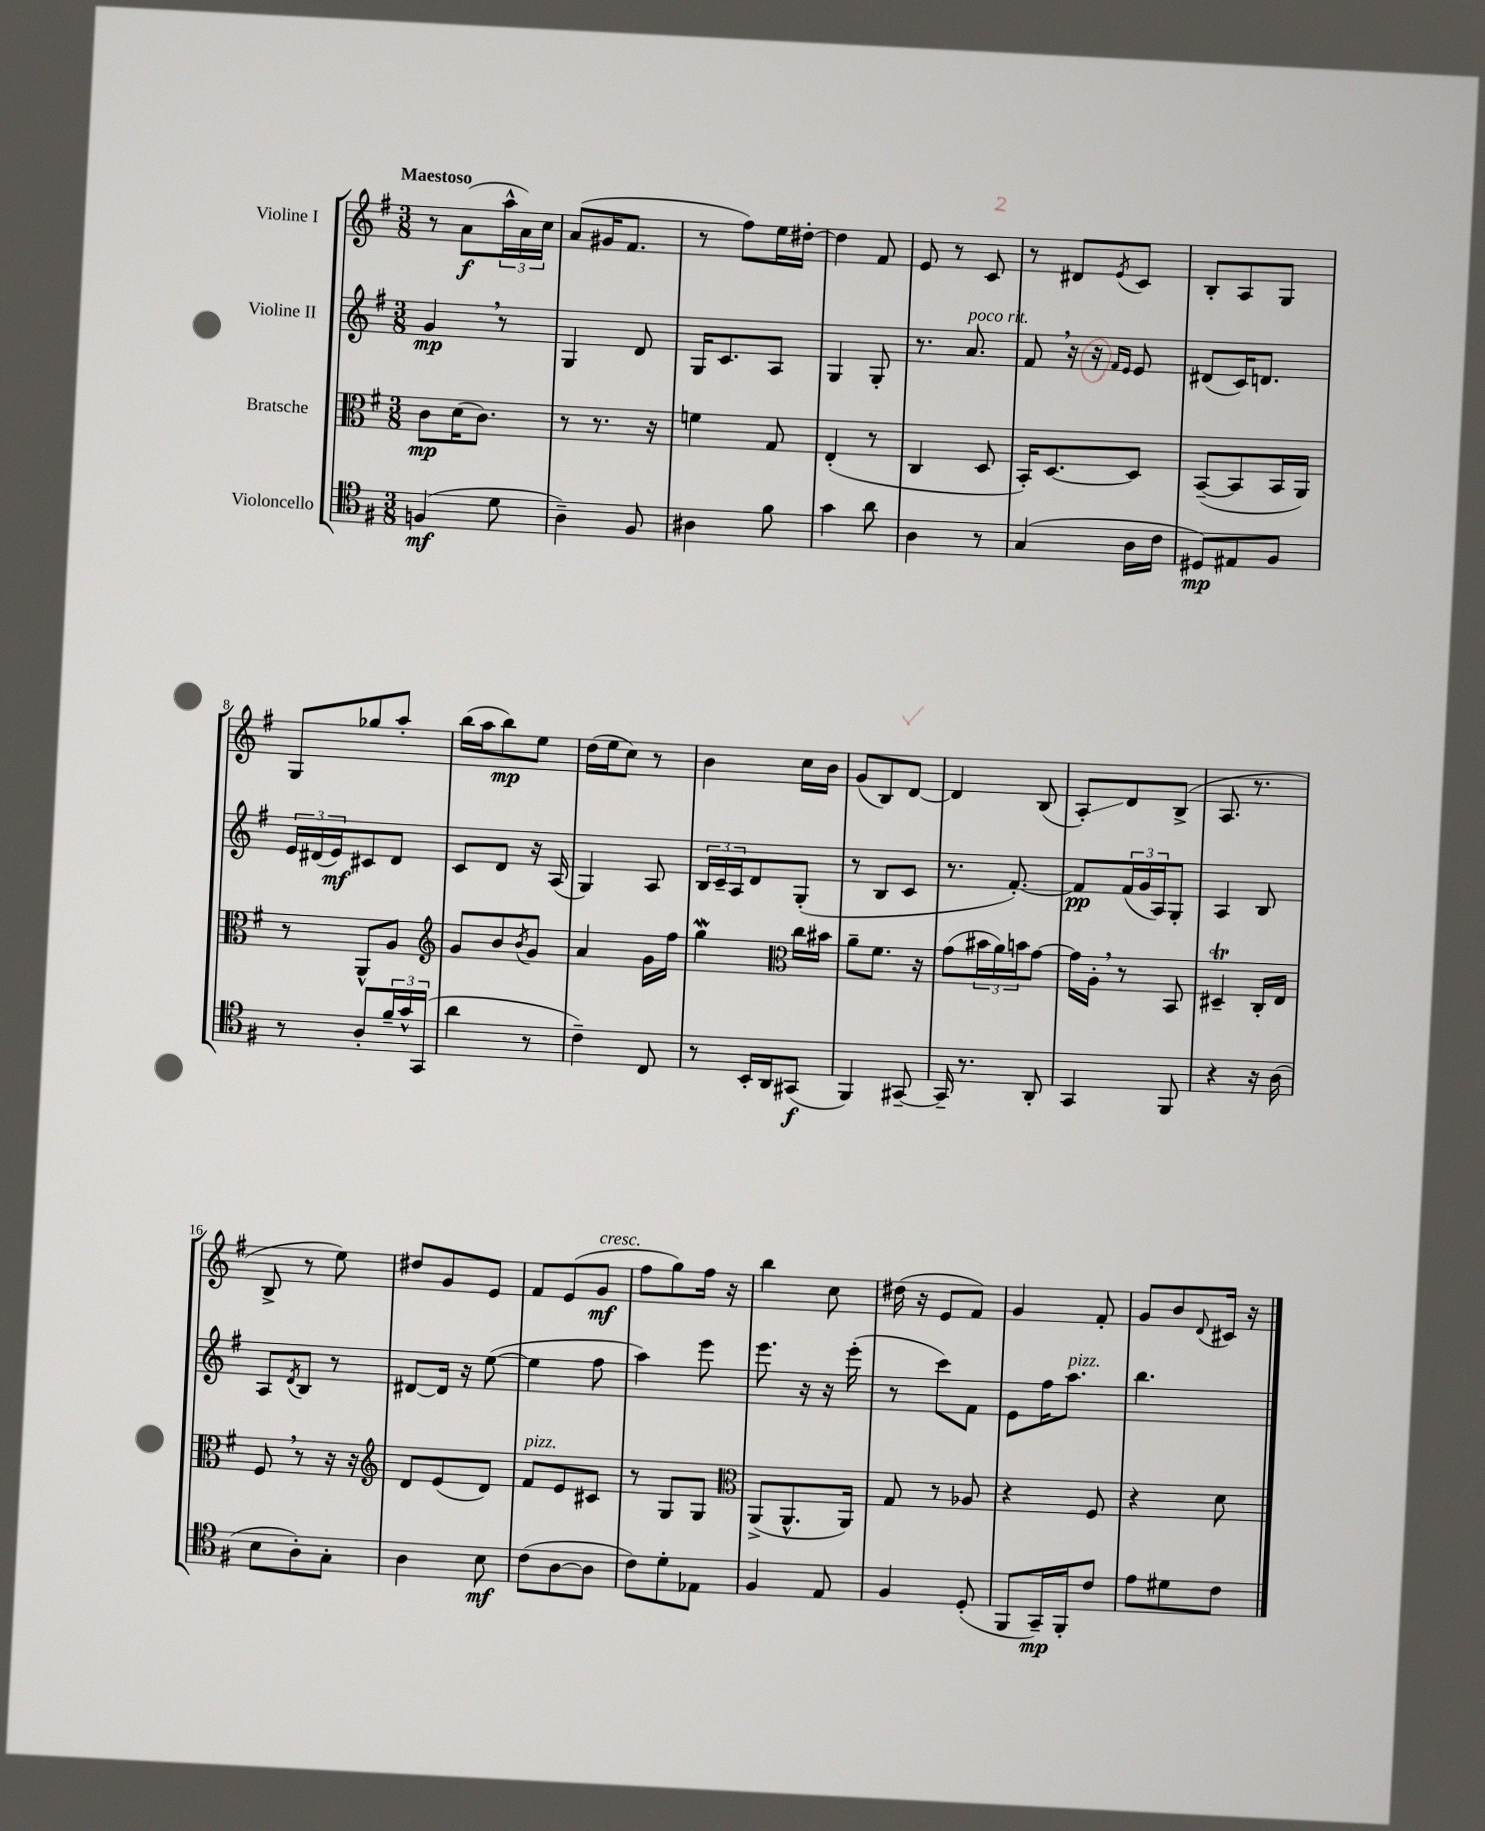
<<
\new StaffGroup <<
\new Staff = "s0" \with { instrumentName = "Violine I" } {
    \clef treble \key g \major \numericTimeSignature \time 3/8 \tempo "Maestoso"
    r8 a'8\f( \tuplet 3/2 { a''16-^ a'16) c''16 } |
    a'8( gis'16 fis'8. |
    r8 fis''8) e''16 dis''16~-. |
    dis''4 fis'8 |
    e'8 r8 c'8 |
    r8 dis'8 \acciaccatura { e'8 } c'8 |
    b8-. a8 g8 |
    g8 ges''8 a''8-. |
    b''16( a''16 b''8\mp) e''8 |
    d''16( e''16 c''8) r8 |
    b'4 c''16 b'16 |
    g'8( b8) d'8~ |
    d'4 b8( |
    a8-.\glissando) d'8 b8->( |
    a8. r8. |
    b8-> r8 e''8) |
    dis''8 g'8 e'8 |
    fis'8 e'8( g'8\mf^\markup { \italic "cresc." } |
    fis''8 g''8) fis''16 r16 |
    b''4 c''8 |
    dis''16( r16 e'8 fis'8) |
    g'4 fis'8-. |
    g'8 b'8 \appoggiatura { d'8 } cis'16 r16 \bar "|." |
}
\new Staff = "s1" \with { instrumentName = "Violine II" } {
    \clef treble \key g \major \numericTimeSignature \time 3/8
    g'4\mp \breathe r8 |
    g4 d'8 |
    g16 c'8. a8 |
    g4 g8-. |
    r8. a'8.^\markup { \italic "poco rit." } |
    fis'8 \breathe r16 r16 \grace { fis'16 e'16 } e'8 |
    dis'8( c'16) d'8. |
    \tuplet 3/2 { e'16 dis'16( e'16\mf) } cis'8 dis'8 |
    c'8 d'8 r16 a16( |
    g4) a8 |
    \tuplet 3/2 { b16 c'16-- a16 } d'8 g8-.( |
    r8 b8 c'8 |
    r8. fis'8.~-.) |
    fis'8\pp \tuplet 3/2 { fis'16( g'16 a16) } g8-. |
    a4 b8 |
    a8 \acciaccatura { d'8 } b8 r8 |
    dis'8~ dis'16 r16 e''8~( |
    e''4 fis''8 |
    a''4) e'''8 |
    e'''8. r16 r16 e'''16-.( |
    r8 c'''8) fis'8 |
    e'8 fis''16 a''8.^\markup { \italic "pizz." } |
    b''4. \bar "|." |
}
\new Staff = "s2" \with { instrumentName = "Bratsche" } {
    \clef alto \key g \major \numericTimeSignature \time 3/8
    c'8\mp d'16( c'8.) |
    r8 r8. r16 |
    f'4 g8 |
    e4-.( r8 |
    c4 d8 |
    b,16-.) d8.~ d8 |
    b,8~--( b,8 b,16 a,16) |
    r8 a,8-^ a8 |
    \clef treble g'8 b'8 \acciaccatura { b'8 } g'8 |
    a'4 g'16 fis''16 |
    g''4\mordent \clef alto c''16 bis'16 |
    a'8-- fis'8. r16 |
    g'8( \tuplet 3/2 { bis'16 a'16) b'16 } g'8~ |
    g'16 a16-. \breathe r8 b,8 |
    dis4--\trill c16-. e16 |
    fis8 \breathe r8 r16 r16 |
    \clef treble d'8 e'8( d'8) |
    fis'8^\markup { \italic "pizz." } e'8 cis'8 |
    r8 g8 g8 |
    \clef alto a,8->( a,8.-^ a,16) |
    g8 r8 aes8 |
    r4 fis8 |
    r4 d'8 \bar "|." |
}
\new Staff = "s3" \with { instrumentName = "Violoncello" } {
    \clef tenor \key g \major \numericTimeSignature \time 3/8
    f4\mf( d'8 |
    a4--) fis8 |
    ais4 fis'8 |
    g'4 a'8 |
    a4 r8 |
    g4( a16 c'16 |
    dis8\mp) eis8 fis8 |
    r8 a8-. \tuplet 3/2 { fis'16-- g'16-^ g,16( } |
    a'4 r8 |
    c'4--) c8 |
    r8 b,16-. a,16 gis,8\f( |
    fis,4) gis,8~-- |
    gis,16-- r8. a,8-. |
    g,4 fis,8 |
    r4 r16 a16( |
    b8 a8-.) g8-. |
    a4 b8\mf |
    c'8( a8~ a8 |
    c'8) d'8-. ees8 |
    fis4 e8 |
    fis4 d8-.( |
    fis,8 g,16--\mp) fis,16-. c'8 |
    e'8 dis'8 c'8 \bar "|." |
}
>>
>>
